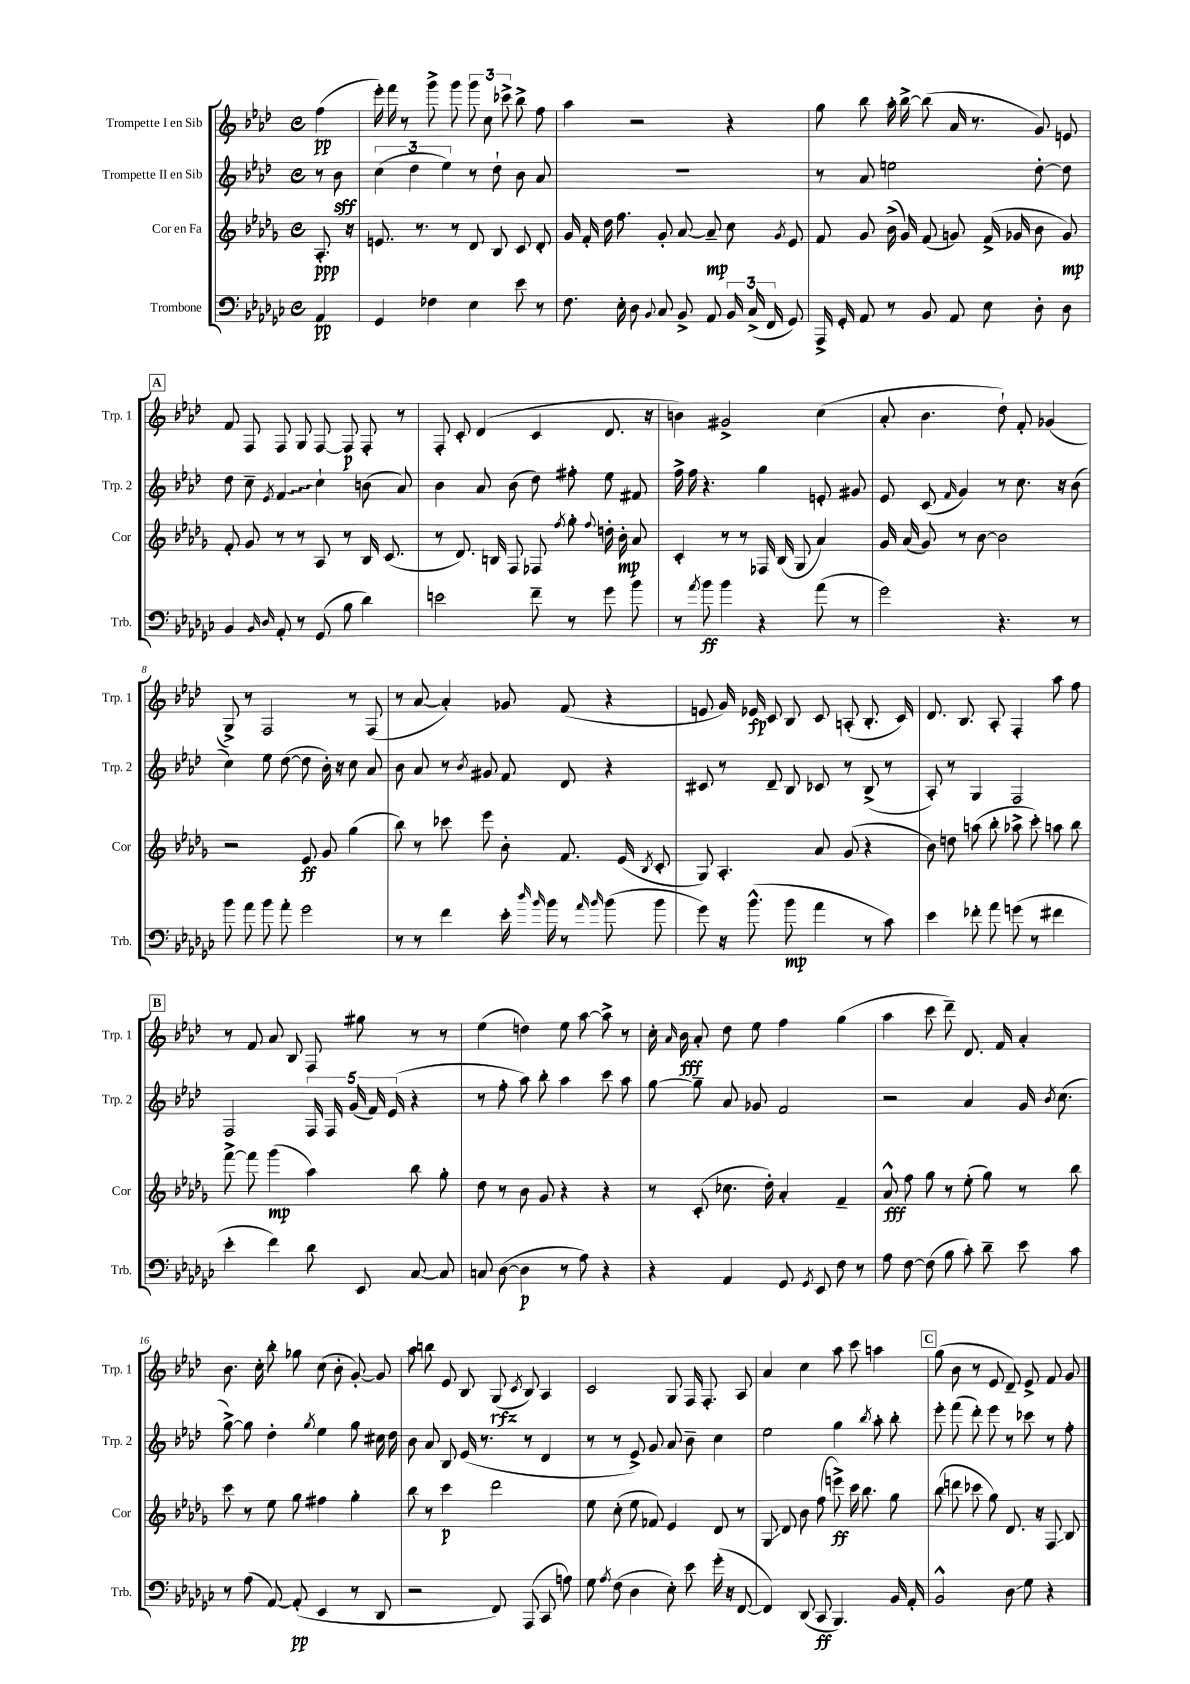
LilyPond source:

<<
\new StaffGroup <<
\new Staff = "s0" \with { instrumentName = "Trompette I en Sib" shortInstrumentName = "Trp. 1" } {
    \clef treble \key aes \major \defaultTimeSignature \time 4/4 \partial 4
    \autoBeamOff f''4\pp( |
    ees'''16-.) f'''16 r8 g'''8-> g'''8 \tuplet 3/2 { g'''8 c''8 ces'''8-> } bes''8-> f''8 |
    aes''4 r2 r4 |
    g''8 bes''8 aes''16-. bes''16~-> bes''8( aes'16 r8. g'8) e'8 |
    \mark \markup { \box "A" } f'8 f8 f8 g8 f8~ f8\p f8-. r8 |
    f8-. c'8-. des'4( c'4 des'8. r16 |
    b'4) gis'2-> c''4( |
    aes'8-. bes'4. des''8-!) f'8-. ges'4( |
    g8->) r8 f2 r8 f8( |
    r8 aes'8~ aes'4-.) ges'8 f'8( r4 |
    e'8 g'16) ees'16\fp c'8 bes8 c'8 a8-.( bes8.-. c'16) |
    des'8. bes8. aes8-. f4-. aes''8 f''8 |
    \mark \markup { \box "B" } r8 f'8 aes'8 bes8 f8 gis''8 r8 r8 |
    ees''4( d''4) ees''8 aes''8~ aes''8-> r8 |
    c''16-. \grace { aes'16 } bes'16\fff aes'8-. des''8 ees''8 f''4 g''4( |
    aes''4 c'''8 des'''8--) des'8. f'16 aes'4-. |
    bes'8. c''16-. bes''8-. ges''8 c''8( bes'8-. g'8~-.) g'8 |
    aes''8 b''8 ees'8 bes8 g8\rfz( \acciaccatura { c'8 } bes8) aes4 |
    c'2 g8 f16 f8.-. aes8 |
    aes'4 c''4 aes''8 c'''8 a''4 |
    \mark \markup { \box "C" } g''8( bes'8 r8 ees'8 des'8--) ees'8-> f'8 g'8 \bar "|." |
}
\new Staff = "s1" \with { instrumentName = "Trompette II en Sib" shortInstrumentName = "Trp. 2" } {
    \clef treble \key aes \major \defaultTimeSignature \time 4/4 \partial 4
    \autoBeamOff r8 bes'8\sff |
    \tuplet 3/2 { c''4( des''4 ees''4) } r8 des''8-! bes'8 aes'8 |
    R1 |
    r8 aes'8 e''2 des''8~-. des''8 |
    \mark \markup { \box "A" } des''8 c''8-- \acciaccatura { ees'8 } \once \override Glissando.style = #'zigzag f'4\glissando c''4-! b'8( aes'8) |
    bes'4 aes'8 bes'8( des''8) fis''8-. ees''8 fis'8 |
    f''16-> f''16 r4. g''4 e'8-. gis'8 |
    ees'8 c'8( \grace { f'16 } g'4) r8 c''8. r16 bes'8( |
    c''4) ees''8 des''8~( des''8 bes'16-.) r16 c''8 aes'8 |
    bes'8 aes'8 r8 \acciaccatura { bes'8 } gis'8 f'8 des'8 r4 |
    cis'8 r8 des'8-- bes8 ces'8 r8 bes8->( r8 |
    aes8-.) r8 g4 f2 |
    \mark \markup { \box "B" } f2 \tuplet 5/4 { f16 f16 g'16( f'16) ees'16( } r4 |
    r8 f''8-. aes''8) bes''8-. aes''4 c'''8 aes''8 |
    g''8~ g''8-- aes'8 ges'8 f'2 |
    r2 aes'4 g'16 \acciaccatura { bes'8 } c''8.( |
    g''8~->) g''8 des''4-. \acciaccatura { g''8 } ees''4 g''8 cis''16 des''16 |
    bes'8 aes'8 bes8 ees'16( r8. r8 des'4 |
    r8 r8 ees'8->) g'8 aes'8 bes'8-- c''4 |
    ees''2 g''4 \acciaccatura { bes''8 } aes''8-. bes''8-. |
    \mark \markup { \box "C" } ees'''8-. f'''8( des'''8-.) ees'''8 r8 ces'''8 r8 f''8-. \bar "|." |
}
\new Staff = "s2" \with { instrumentName = "Cor en Fa" shortInstrumentName = "Cor" } {
    \clef treble \key des \major \defaultTimeSignature \time 4/4 \partial 4
    \autoBeamOff aes8.-.\ppp r16 |
    e'8. r8. r8 des'8 bes8 c'8 des'8-. |
    ges'16 f'16-. des''16 f''8. ges'8-. aes'8~ aes'8--\mp c''8 \acciaccatura { ges'8 } ees'8 |
    f'8 ges'8 bes'16->( ges'16) f'8( g'8) f'16->( ges'16 bes'8 ges'8\mp) |
    \mark \markup { \box "A" } f'8-. ges'8 r8 r8 aes8 r8 bes16 c'8.( |
    r8 des'8.) b16 f8 fes8 \acciaccatura { f''8 } ges''8-. \appoggiatura { f''8 } d''16-. bes'16-.\mp aes'8 |
    c'4-. r8 r8 fes16 bes16( ges8 aes'4) |
    ges'16 aes'16( ges'8) r8 bes'8~ bes'2 |
    r2 ees'8\ff ges'8 ges''4( |
    bes''8) r8 ces'''8 ees'''8 bes'8-. f'8. ees'16( \acciaccatura { bes8 } c'8-. |
    ges8) aes4.-. aes'8 ges'8( r4 |
    bes'8) d''8 a''8( bes''8-. aes''8-> c'''8-.) a''8 bes''8 |
    \mark \markup { \box "B" } f'''8~-> f'''8 ges'''4\mp( aes''4) bes''8 ges''8-. |
    des''8 r8 bes'8 ges'8 r4 r4 |
    r8 c'8-.( ces''8. des''16-.) aes'4-. f'4-- |
    aes'8-^\fff f''8 ges''8 r8 ees''8-.( ges''8) r8 bes''8 |
    c'''8 r8 ees''8 ges''8 fis''4 ges''4-. |
    bes''8 r8 c'''4\p des'''2 |
    ees''8 c''8-.( ees''8 fes'8) ees'4 des'8 r8 |
    ges8\glissando des'8 bes'8 f''8( e'''8->\ff) c'''16 bes''8. ges''8 |
    \mark \markup { \box "C" } bes''8( d'''8 ces'''8 ges''8) des'8. r16 f8\glissando bes8 \bar "|." |
}
\new Staff = "s3" \with { instrumentName = "Trombone" shortInstrumentName = "Trb." } {
    \clef bass \key ges \major \defaultTimeSignature \time 4/4 \partial 4
    \autoBeamOff aes,4\pp |
    ges,4 fes4 ees4 ees'8 r8 |
    f8. ees16-. des8 \appoggiatura { bes,8 } ces8 bes,8-> aes,8 \tuplet 3/2 { bes,16 ces16->( f,16 } ges,8) |
    aes,,16-> ges,16-. aes,8 r8 bes,8 aes,8 ees8 des8-. des8 |
    \mark \markup { \box "A" } bes,4 \grace { bes,16 des16 } aes,8-. r8 ges,8( bes8 des'4) |
    e'2 f'8-- r8 ges'8 bes'8 |
    r8 \acciaccatura { aes'8 } bes'8\ff bes'4 r4 aes'8( r8 |
    ges'2) r4. r8 |
    bes'8 aes'8 bes'8 aes'8-. ges'2 |
    r8 r8 f'4 ees'16-. \grace { des''16 bes'16 } bes'16 r8 \grace { aes'16 bes'16 } bes'8( bes'8 |
    ges'8) r16 bes'8.-^( bes'8\mp aes'4 r8 ces'8) |
    ees'4 fes'8-. aes'8 g'8( r8 fis'4 |
    \mark \markup { \box "B" } ees'4-. f'4) des'8 ees,8 ces8~ ces8 |
    c8 des8~( des4\p r8 aes8) r4 |
    r4 aes,4 ges,8 \acciaccatura { ges,8 } ees,8 f8 r8 |
    aes8 f8~ f8( bes8 ces'8-.) des'8-- ees'8 ces'8 |
    r8 aes8( aes,8~) aes,8-.\pp( ees,4 r8 des,8 |
    r2 f,8) aes,,8( ces,8 a8) |
    ges8 \acciaccatura { aes8 } f8( des4 ees8-.) ees'8 ges'16-.( r16 f,8~ |
    f,4) des,8( ces,8\ff bes,,4.) bes,16 aes,16-. |
    \mark \markup { \box "C" } bes,2-^ des8\glissando ges8 r4 \bar "|." |
}
>>
>>
